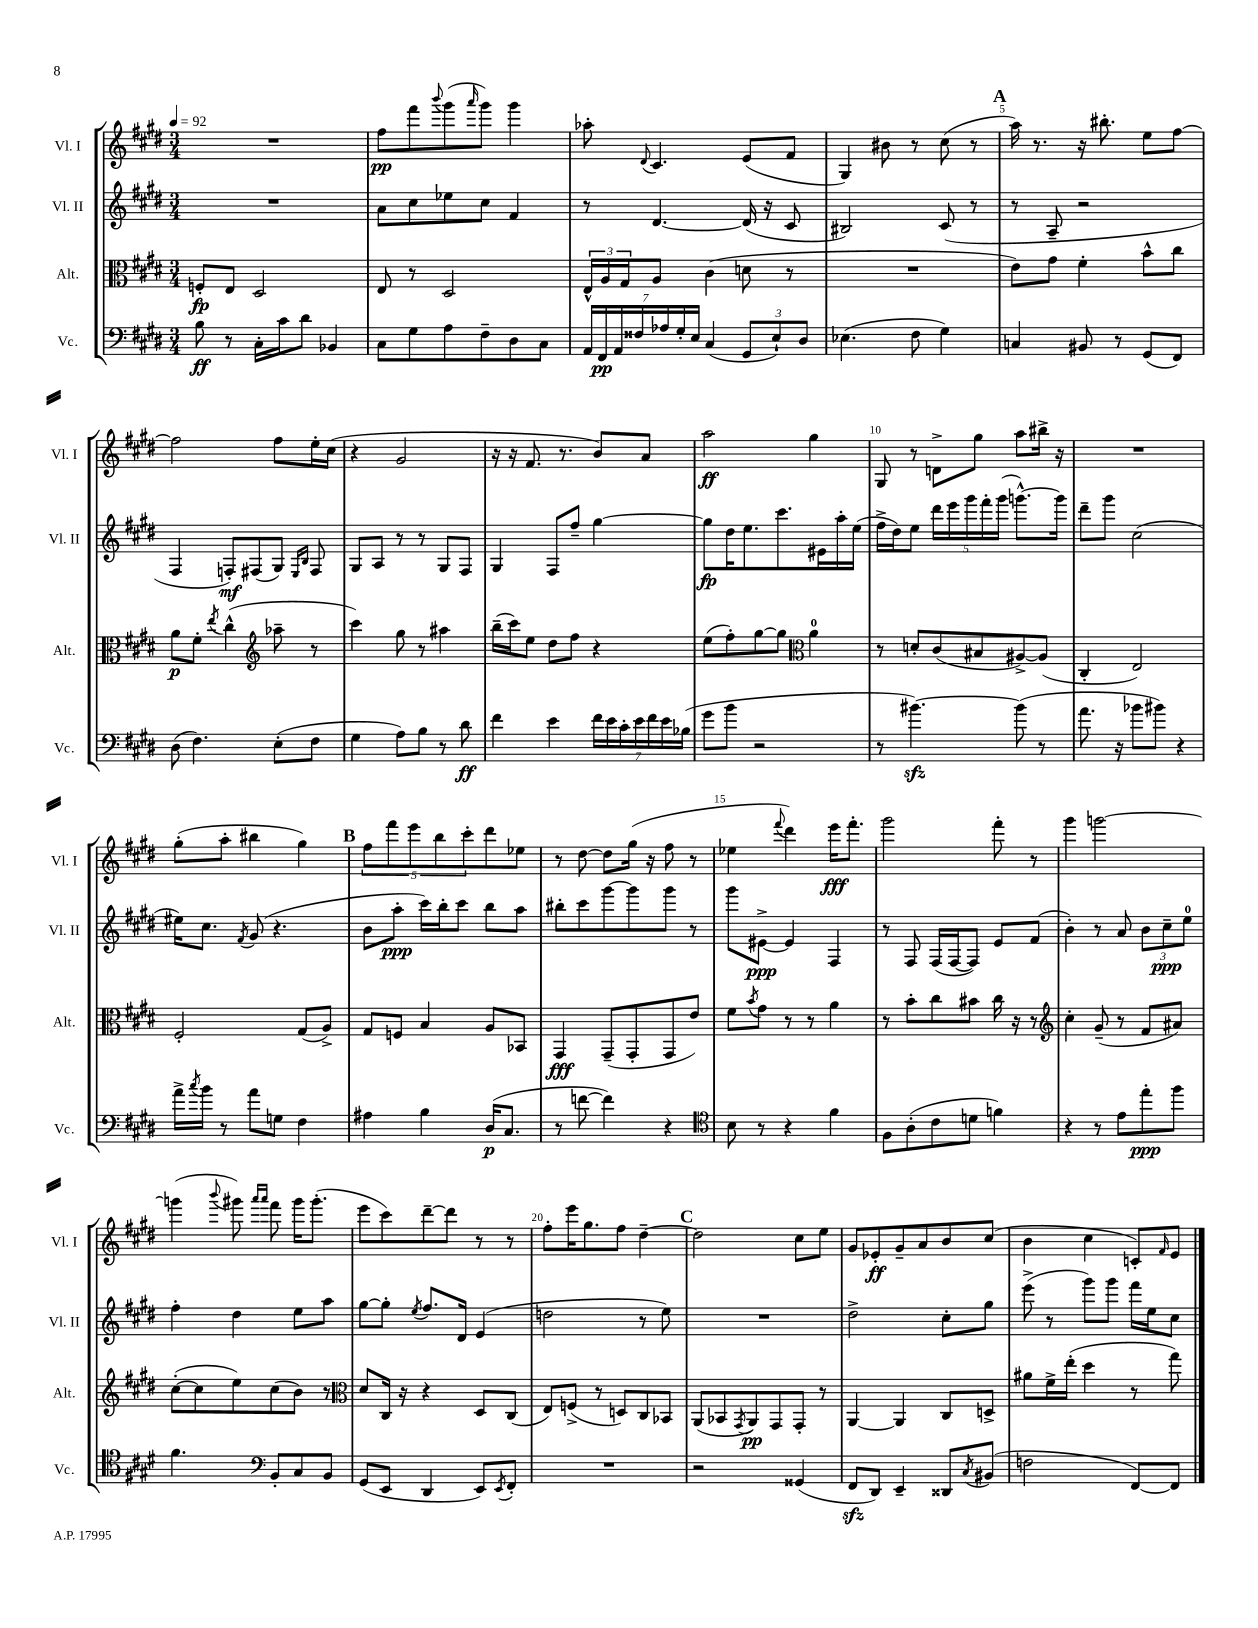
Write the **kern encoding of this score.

**kern	**dynam	**kern	**dynam	**kern	**dynam	**kern	**dynam
*part4	*part4	*part3	*part3	*part2	*part2	*part1	*part1
*staff4	*staff4	*staff3	*staff3	*staff2	*staff2	*staff1	*staff1
*I"Vc.	*	*I"Alt.	*	*I"Vl. II	*	*I"Vl. I	*
*I'Vc.	*	*I'Alt.	*	*I'Vl. II	*	*I'Vl. I	*
*clefF4	*	*clefC3	*	*clefG2	*	*clefG2	*
*k[f#c#g#d#]	*	*k[f#c#g#d#]	*	*k[f#c#g#d#]	*	*k[f#c#g#d#]	*
*M3/4	*	*M3/4	*	*M3/4	*	*M3/4	*
*MM92	*	*MM92	*	*MM92	*	*MM92	*
=1	=1	=1	=1	=1	=1	=1	=1
8B\	ff	8Fn'/L	fp	2.r	.	2.r	.
8r	.	8E/J	.	.	.	.	.
16C#'\LL	.	2D#/	.	.	.	.	.
16c#\J	.	.	.	.	.	.	.
8d#\J	.	.	.	.	.	.	.
4BB-X/	.	.	.	.	.	.	.
=2	=2	=2	=2	=2	=2	=2	=2
8C#\L	.	8E/	.	8a\L	.	8ff#\L	pp
8G#\	.	8r	.	8cc#\	.	8fff#\	.
.	.	.	.	.	.	8qqbbb/	.
8A\	.	2D#/	.	8ee-X\	.	(8ggg#\	.
.	.	.	.	.	.	16qqaaa/	.
8F#~\	.	.	.	8cc#\J	.	8ggg#\J)	.
8D#\	.	.	.	4f#/	.	4ggg#\	.
8C#\J	.	.	.	.	.	.	.
=3	=3	=3	=3	=3	=3	=3	=3
28AA/LL	.	24E^^/LL	.	8r	.	8aa-X'\	.
28FF#/	pp	.	.	.	.	.	.
.	.	24A/	.	.	.	.	.
28AA/	.	.	.	.	.	.	.
.	.	24G#/J	.	.	.	.	.
28F##X/	.	.	.	.	.	.	.
.	.	.	.	.	.	8qqd#/	.
.	.	8A/J	.	[4.d#/	.	4.c#/	.
28A-X/	.	.	.	.	.	.	.
28G#'/	.	.	.	.	.	.	.
28E/JJ	.	.	.	.	.	.	.
(4C#/	.	(4c#\	.	.	.	.	.
12GG#/L	.	8dn\	.	(16d#/]	.	(8e/L	.
.	.	.	.	16r	.	.	.
12E`/)	.	.	.	.	.	.	.
.	.	8r	.	8c#/	.	8f#/J	.
12D#/J	.	.	.	.	.	.	.
=4	=4	=4	=4	=4	=4	=4	=4
(4.E-X\	.	2.r	.	2B#X/)	.	4G#/)	.
.	.	.	.	.	.	8b#X\	.
8F#\	.	.	.	.	.	8r	.
4G#\)	.	.	.	(8c#/	.	(8cc#\	.
.	.	.	.	8r	.	8r	.
!!LO:REH:place=s1:t=A
=5	=5	=5	=5	=5	=5	=5	=5
4Cn/	.	8e\L)	.	8r	.	16aa\)	.
.	.	.	.	.	.	8.r	.
.	.	8g#\J	.	8A~/	.	.	.
8BB#X/	.	4f#'\	.	2r	.	16r	.
.	.	.	.	.	.	8.bb#X'\	.
8r	.	.	.	.	.	.	.
(8GG#/L	.	8b^^\L	.	.	.	8ee\L	.
8FF#/J)	.	8cc#\J	.	.	.	[8ff#\J	.
!!LO:LB:g=z
=6	=6	=6	=6	=6	=6	=6	=6
(8D#\	.	8a\L	p	4F#/	.	2ff#\]	.
4.F#\)	.	8f#'\J	.	.	.	.	.
.	.	8qee/	.	.	.	.	.
.	.	(4cc#^^\	.	8Fn'/L)	mf	.	.
.	.	.	.	(8F#X/	.	.	.
*	*	*clefG2	*	*	*	*	*
(8E'\L	.	8aa-X~\	.	8G#/J)	.	8ff#\L	.
.	.	.	.	16qqE/LL	.	.	.
.	.	.	.	16qqB/JJ	.	.	.
8F#\J	.	8r	.	8F#/	.	16ee'\L	.
.	.	.	.	.	.	(16cc#\JJ	.
=7	=7	=7	=7	=7	=7	=7	=7
4G#\	.	4ccc#\)	.	8G#/L	.	4r	.
.	.	.	.	8A/J	.	.	.
8A\L)	.	8gg#\	.	8r	.	2g#/	.
8B\J	.	8r	.	8r	.	.	.
8r	.	4aa#X\	.	8G#/L	.	.	.
8d#\	ff	.	.	8F#/J	.	.	.
=8	=8	=8	=8	=8	=8	=8	=8
4f#\	.	(16bb~\LL	.	4G#/	.	16r	.
.	.	16ccc#\J)	.	.	.	16r	.
.	.	8ee\J	.	.	.	8.f#/	.
4e\	.	8dd#\L	.	8F#/L	.	.	.
.	.	.	.	.	.	8.r	.
.	.	8ff#\J	.	8ff#~/J	.	.	.
28f#\LL	.	4r	.	[4gg#\	.	8b/L)	.
28e\	.	.	.	.	.	.	.
28c#'\	.	.	.	.	.	.	.
28e\	.	.	.	.	.	.	.
.	.	.	.	.	.	8a/J	.
28f#\	.	.	.	.	.	.	.
28e\	.	.	.	.	.	.	.
(28B-X\JJ	.	.	.	.	.	.	.
=9	=9	=9	=9	=9	=9	=9	=9
8g#\L	.	(8ee\L	.	8gg#\L]	fp	2aa\	ff
8b\J	.	8ff#'\)	.	16dd#\K	.	.	.
.	.	.	.	8.ee\	.	.	.
2r	.	[8gg#\	.	.	.	.	.
.	.	8gg#\J]	.	8.ccc#\	.	.	.
*	*	*clefC3	*	*	*	*	*
.	.	4a\	.	.	.	4gg#\	.
.	.	.	.	16e#X\L	.	.	.
.	.	.	.	16aa'\	.	.	.
.	.	.	.	(16ee\JJ	.	.	.
=10	=10	=10	=10	=10	=10	=10	=10
8r	.	8r	.	16ff#^\LL	.	8G#/	.
.	.	.	.	16dd#\J)	.	.	.
[4.b#Xzz\)	.	8dn'/L	.	8ee\J	.	8r	.
.	.	(8c#/	.	20ddd#\LL	.	8dn^\L	.
.	.	.	.	20eee\	.	.	.
.	.	.	.	20ggg#\	.	.	.
.	.	8B#X/	.	.	.	8gg#\J	.
.	.	.	.	20fff#'\	.	.	.
.	.	.	.	(20ggg#\JJ	.	.	.
(8b#\]	.	[8A#X^/)	.	[8.gggn^^\L)	.	8aa\L	.
8r	.	(8A#/J]	.	.	.	16bb#X^\Jk	.
.	.	.	.	16ggg\Jk]	.	16r	.
=11	=11	=11	=11	=11	=11	=11	=11
8.a\	.	4C#'/	.	8ddd#~\L	.	2.r	.
.	.	.	.	8ggg#\J	.	.	.
16r	.	.	.	.	.	.	.
8b-X\L	.	2E/)	.	(2cc#\	.	.	.
8b#X\J)	.	.	.	.	.	.	.
4r	.	.	.	.	.	.	.
!!LO:LB:g=z
=12	=12	=12	=12	=12	=12	=12	=12
16a^\LL	.	2F#'/	.	16ee#X\KL)	.	(8gg#'\L	.
8qcc#/	.	.	.	.	.	.	.
16b\JJ	.	.	.	8.cc#\J	.	.	.
8r	.	.	.	.	.	8aa'\J	.
.	.	.	.	8qf#/	.	.	.
8a\L	.	.	.	(8g#/	.	4bb#X\	.
8Gn\J	.	.	.	4.r	.	.	.
4F#\	.	(8G#/L	.	.	.	4gg#\)	.
.	.	8A^/J)	.	.	.	.	.
!!LO:REH:place=s1:t=B
=13	=13	=13	=13	=13	=13	=13	=13
4A#X\	.	8G#/L	.	8b\L	.	10ff#\L	.
.	.	.	.	.	.	10fff#\	.
.	.	8Fn/J	.	8aa'\J	ppp	.	.
.	.	.	.	.	.	10eee\	.
4B\	.	4B/	.	16ccc#\LL)	.	.	.
.	.	.	.	.	.	10bb\	.
.	.	.	.	16bb'\J	.	.	.
.	.	.	.	8ccc#\J	.	.	.
.	.	.	.	.	.	10ccc#'\	.
(16D#/KL	p	8A/L	.	8bb\L	.	8ddd#\	.
8.C#/J	.	.	.	.	.	.	.
.	.	8BB-X/J	.	8aa\J	.	8ee-X\J	.
=14	=14	=14	=14	=14	=14	=14	=14
8r	.	4GG#/	fff	8bb#X'\L	.	8r	.
[8fn\	.	.	.	8ccc#\	.	[8dd#\	.
4f\])	.	(8GG#~/L	.	[8ggg#\	.	8dd#\L]	.
.	.	8GG#'/	.	8ggg#\]	.	(16gg#\Jk	.
.	.	.	.	.	.	16r	.
4r	.	8GG#/	.	8ggg#\J	.	8ff#\	.
.	.	8e/J)	.	8r	.	8r	.
=15	=15	=15	=15	=15	=15	=15	=15
*clefC4	*	*	*	*	*	*	*
8B\	.	8f#\L	.	8ggg#\L	.	4ee-X\	.
.	.	8qb/	.	.	.	.	.
8r	.	8g#\J	.	[8e#X^\J	ppp	.	.
.	.	.	.	.	.	8qqfff#/	.
4r	.	8r	.	4e#/]	.	4ddd#\)	.
.	.	8r	.	.	.	.	.
4f#\	.	4a\	.	4F#/	.	16eee\KL	fff
.	.	.	.	.	.	8.fff#'\J	.
=16	=16	=16	=16	=16	=16	=16	=16
8F#\L	.	8r	.	8r	.	2ggg#\	.
(8A'\	.	8b'\L	.	8F#/	.	.	.
8c#\	.	8cc#\	.	(16F#/LL	.	.	.
.	.	.	.	[16F#/J	.	.	.
8dn\J	.	8b#X\J	.	8F#/J])	.	.	.
4fn\)	.	16cc#\	.	8e/L	.	8fff#'\	.
.	.	16r	.	.	.	.	.
.	.	8r	.	(8f#/J	.	8r	.
=17	=17	=17	=17	=17	=17	=17	=17
*	*	*clefG2	*	*	*	*	*
4r	.	4cc#'\	.	4b'\)	.	4ggg#\	.
8r	.	(8g#~/	.	8r	.	[2gggn\	.
8e\L	.	8r	.	8a/	.	.	.
8ee'\	ppp	8f#/L	.	12b\L	.	.	.
.	.	.	.	12cc#~\	ppp	.	.
8ff#\J	.	8a#X/J)	.	.	.	.	.
.	.	.	.	12ee\J	.	.	.
!!LO:LB:g=z
=18	=18	=18	=18	=18	=18	=18	=18
4.f#\	.	([8cc#'\L	.	4ff#'\	.	(4gggn\]	.
.	.	8cc#\]	.	.	.	.	.
.	.	.	.	.	.	8qqbbb/	.
.	.	8ee\)	.	4dd#\	.	8ggg#X\)	.
*clefF4	*	*	*	*	*	*	*
.	.	.	.	.	.	16qqaaa/LL	.
.	.	.	.	.	.	16qqaaa/JJ	.
8BB'/L	.	(8cc#\	.	.	.	8fff#\	.
8C#/	.	8b\J)	.	8ee\L	.	16ggg#\KL	.
.	.	.	.	.	.	(8.ggg#'\J	.
8BB/J	.	8r	.	8aa\J	.	.	.
=19	=19	=19	=19	=19	=19	=19	=19
*	*	*clefC3	*	*	*	*	*
(8GG#/L	.	8d#/L	.	[8gg#\L	.	8eee\L	.
8EE/J	.	16C#/Jk	.	8gg#'\J]	.	8ccc#\)	.
.	.	16r	.	.	.	.	.
.	.	.	.	8qee/	.	.	.
4DD#/	.	4r	.	8.ff#/L	.	[8ddd#~\	.
.	.	.	.	.	.	8ddd#\J]	.
.	.	.	.	16d#/Jk	.	.	.
8EE/L)	.	8D#/L	.	(4e/	.	8r	.
8qEE/	.	.	.	.	.	.	.
8FF#'/J	.	(8C#/J	.	.	.	8r	.
=20	=20	=20	=20	=20	=20	=20	=20
2.r	.	8E/L)	.	2ddn\	.	8ff#'\L	.
.	.	(8Fn^/J	.	.	.	16eee\K	.
.	.	.	.	.	.	8.gg#\	.
.	.	8r	.	.	.	.	.
.	.	8Dn/L)	.	.	.	8ff#\J	.
.	.	8C#/	.	8r	.	[4dd#~\	.
.	.	8BB-X/J	.	8ee\)	.	.	.
!!LO:REH:place=s1:t=C
=21	=21	=21	=21	=21	=21	=21	=21
2r	.	(8AA/L	.	2.r	.	2dd#\]	.
.	.	8BB-X/	.	.	.	.	.
.	.	8qGG#/	.	.	.	.	.
.	.	8AA/)	pp	.	.	.	.
.	.	8GG#/	.	.	.	.	.
(4GG##X/	.	8GG#'/J	.	.	.	8cc#\L	.
.	.	8r	.	.	.	8ee\J	.
=22	=22	=22	=22	=22	=22	=22	=22
8FF#zz/L	.	[4AA/	.	2dd#^\	.	8g#/L	.
8DD#/J)	.	.	.	.	.	8e-X'/	ff
4EE~/	.	4AA/]	.	.	.	8g#~/	.
.	.	.	.	.	.	8a/	.
8DD##X/L	.	8C#/L	.	8cc#'\L	.	8b/	.
8qC#/	.	.	.	.	.	.	.
(8BB#X/J	.	8Dn^/J	.	8gg#\J	.	(8cc#/J	.
=23	=23	=23	=23	=23	=23	=23	=23
2Fn\	.	8a#X\L	.	(8eee^\	.	4b\	.
.	.	16f#^\L	.	8r	.	.	.
.	.	(16ee'\JJ	.	.	.	.	.
.	.	4dd#\	.	8ggg#\L)	.	4cc#\	.
.	.	.	.	8ggg#\J	.	.	.
[8FF#/L)	.	8r	.	16fff#\LL	.	8cn'/L)	.
.	.	.	.	16ee\J	.	.	.
.	.	.	.	.	.	16qqf#/	.
8FF#/J]	.	8gg#\)	.	8cc#\J	.	8e/J	.
==	==	==	==	==	==	==	==
*-	*-	*-	*-	*-	*-	*-	*-
